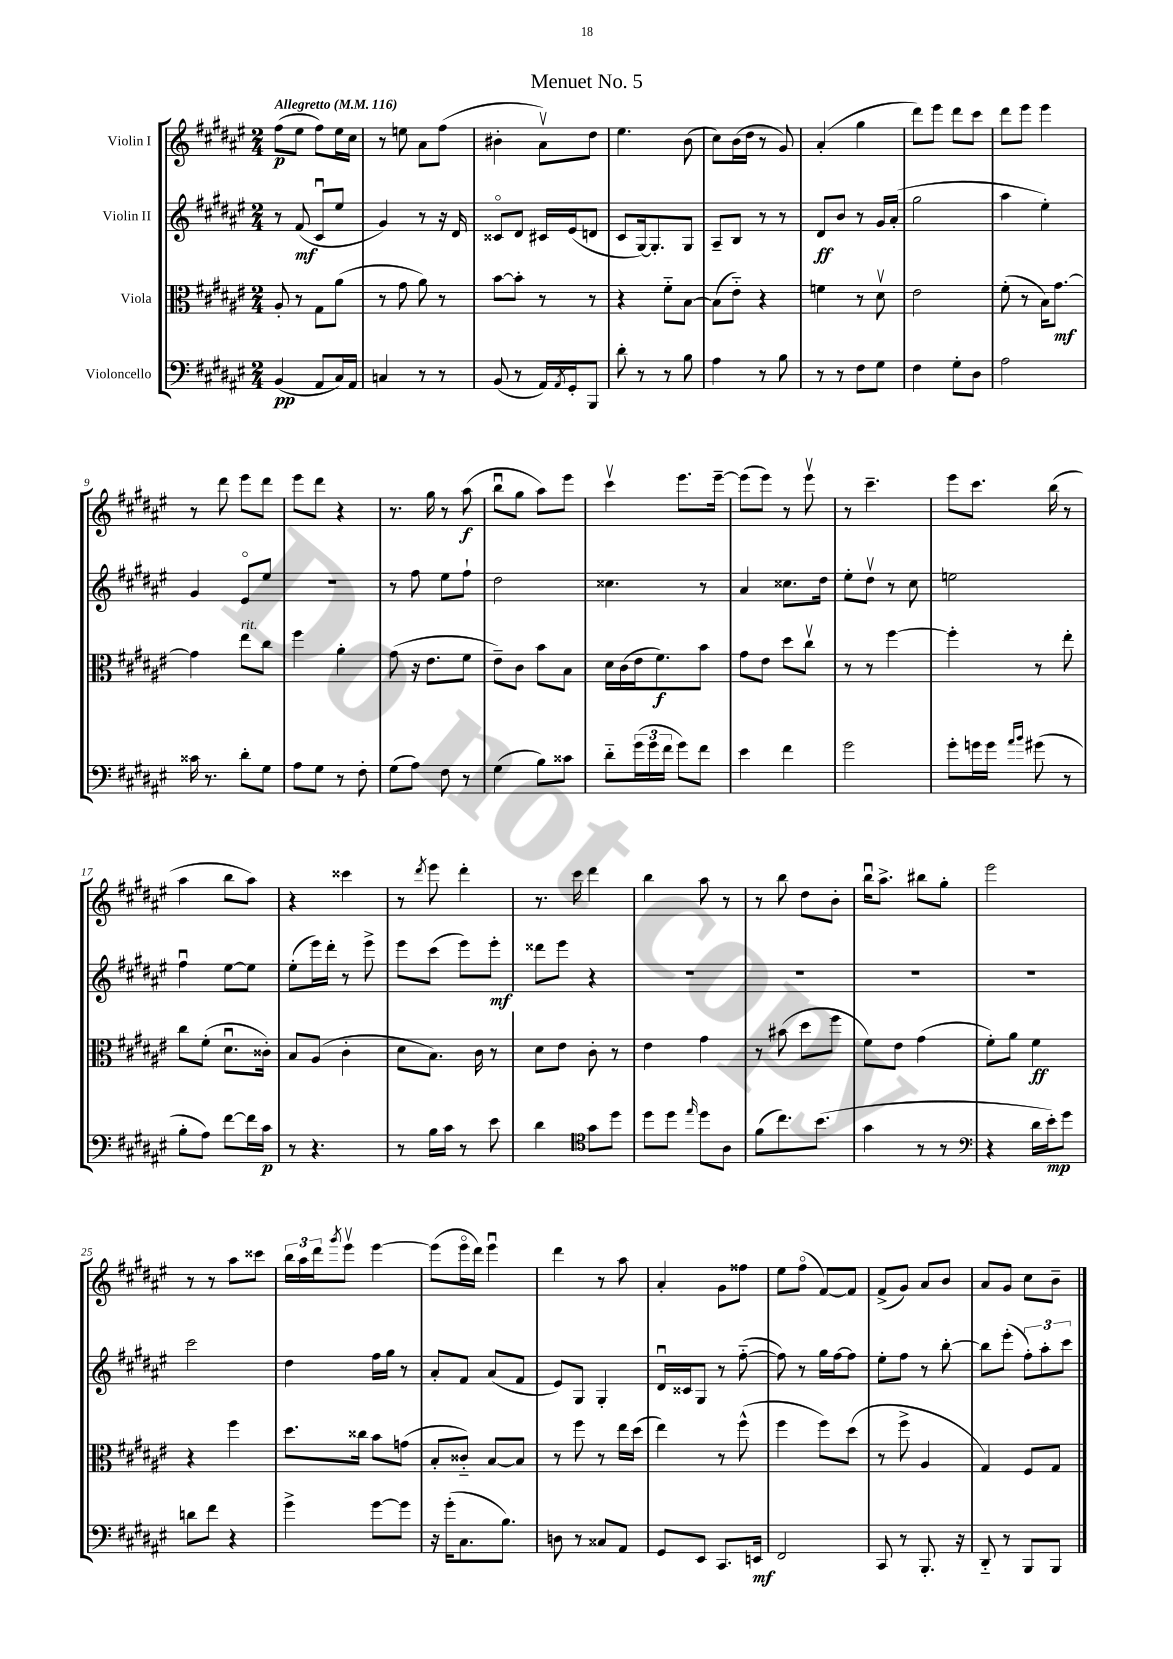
\header { title = "Menuet No. 5" }
<<
\new StaffGroup <<
\new Staff = "s0" \with { instrumentName = "Violin I" } {
    \clef treble \key fis \major \numericTimeSignature \time 2/4 \tempo "Allegretto" 4 = 116
    fis''8\p( eis''8 fis''8) eis''16 cis''16 |
    r8 e''8 ais'8 fis''8( |
    bis'4-. ais'8\upbow) dis''8 |
    eis''4. b'8( |
    cis''8) b'16( dis''16 r8 gis'8) |
    ais'4-.( gis''4 |
    dis'''8) eis'''8 dis'''8 cis'''8 |
    dis'''8 eis'''8 eis'''4 |
    r8 dis'''8 eis'''8 dis'''8 |
    eis'''8 dis'''8 r4 |
    r8. gis''16 r8 ais''8\f( |
    b''8\downbow gis''8 ais''8) eis'''8 |
    cis'''4\upbow eis'''8. eis'''16~-- |
    eis'''8( eis'''8) r8 eis'''8\upbow |
    r8 cis'''4.-- |
    eis'''8 cis'''8. b''16( r8 |
    ais''4 b''8 ais''8) |
    r4 cisis'''4 |
    r8 \acciaccatura { dis'''8 } eis'''8 dis'''4-. |
    r8. cis'''16 dis'''4 |
    b''4 ais''8 r8 |
    r8 b''8 dis''8 b'8-. |
    b''16\downbow ais''8.-> bis''8 gis''8-. |
    eis'''2 |
    r8 r8 ais''8 cisis'''8 |
    \tuplet 3/2 { b''16 ais''16 dis'''16 } \acciaccatura { gis'''8 } eis'''8\upbow eis'''4~ |
    eis'''8( eis'''16\flageolet dis'''16) eis'''4\downbow |
    dis'''4 r8 ais''8 |
    ais'4-. gis'8 fisis''8 |
    eis''8 fis''8\flageolet( fis'8~) fis'8 |
    fis'8->( gis'8) ais'8 b'8 |
    ais'8 gis'8 cis''8 b'8-- \bar "|." |
}
\new Staff = "s1" \with { instrumentName = "Violin II" } {
    \clef treble \key fis \major \numericTimeSignature \time 2/4
    r8 fis'8\mf( cis'8\downbow eis''8 |
    gis'4) r8 r16 dis'16 |
    cisis'8\flageolet dis'8 cis'16 eis'16( d'8 |
    cis'8 gis16~) gis8.-. gis8 |
    ais8-- b8 r8 r8 |
    dis'8\ff b'8 r8 gis'16 ais'16-.( |
    gis''2 |
    ais''4 eis''4-.) |
    gis'4 eis'8\flageolet eis''8 |
    r2 |
    r8 fis''8 eis''8 fis''8-! |
    dis''2 |
    cisis''4. r8 |
    ais'4 cisis''8. dis''16 |
    eis''8-. dis''8\upbow r8 cis''8 |
    e''2 |
    fis''4\downbow eis''8~ eis''8 |
    eis''8-.( eis'''16) dis'''16-. r8 eis'''8-> |
    eis'''8 cis'''8( eis'''8) eis'''8-.\mf |
    disis'''8 eis'''8 r4 |
    R2 |
    R2 |
    R2 |
    R2 |
    cis'''2 |
    dis''4 fis''16 gis''16 r8 |
    ais'8-. fis'8 ais'8( fis'8 |
    eis'8) gis8 gis4-. |
    dis'16\downbow cisis'16 gis8 r8 fis''8~-_( |
    fis''8) r8 gis''16 fis''16~ fis''8 |
    eis''8-. fis''8 r8 b''8~-. |
    b''8 eis'''8-.( \tuplet 3/2 { fis''8-.) ais''8-. cis'''8 } \bar "|." |
}
\new Staff = "s2" \with { instrumentName = "Viola" } {
    \clef alto \key fis \major \numericTimeSignature \time 2/4
    ais8-. r8 gis8 ais'8( |
    r8 gis'8 ais'8) r8 |
    b'8~ b'8-. r8 r8 |
    r4 fis'8-_ b8~ |
    b8( eis'8-_) r4 |
    f'4 r8 dis'8\upbow |
    eis'2 |
    fis'8-.( r8 b16) gis'8.~\mf |
    gis'4 eis''8^\markup { \italic "rit." } cis''8 |
    fis''4 ais'4-. |
    gis'8( r16 eis'8. fis'8 |
    eis'8--) cis'8 b'8 b8 |
    dis'16 cis'16( eis'16 fis'8.\f) b'8 |
    gis'8 eis'8 dis''8 cis''8\upbow |
    r8 r8 fis''4~ |
    fis''4-. r8 eis''8-. |
    cis''8 fis'8-.( dis'8.\downbow cisis'16-.) |
    b8 ais8( cis'4-. |
    dis'8 b8.) cis'16 r8 |
    dis'8 eis'8 cis'8-. r8 |
    eis'4 gis'4 |
    r8 bis'8( dis''8 fis''8 |
    fis'8) eis'8 gis'4( |
    fis'8-.) ais'8 fis'4\ff |
    r4 fis''4 |
    dis''8. cisis''16 b'8 g'8( |
    b8-. cisis'8-_) b8~ b8 |
    r8 fis''8 r8 eis''16 dis''16( |
    eis''4) r8 fis''8-^( |
    fis''4 fis''8) dis''8( |
    r8 fis''8-> ais4 |
    gis4) fis8 gis8 \bar "|." |
}
\new Staff = "s3" \with { instrumentName = "Violoncello" } {
    \clef bass \key fis \major \numericTimeSignature \time 2/4
    b,4\pp( ais,8 cis16) ais,16 |
    c4 r8 r8 |
    b,8( r8 ais,16) \acciaccatura { ais,8 } gis,16-. b,,8 |
    dis'8-. r8 r8 b8 |
    ais4 r8 b8 |
    r8 r8 fis8 gis8 |
    fis4 gis8-. dis8 |
    ais2 |
    cisis'16 r8. dis'8-. gis8 |
    ais8 gis8 r8 fis8-. |
    gis8( ais8) fis8 r8 |
    gis4( b8) cisis'8 |
    dis'8-_ \tuplet 3/2 { gis'16( gis'16 fis'16 } gis'8) fis'8 |
    eis'4 fis'4 |
    gis'2 |
    gis'8-. g'16 g'16 \grace { ais'16 b'16 } gis'8( r8 |
    b8-. ais8) fis'8~ fis'16 cis'16\p |
    r8 r4. |
    r8 b16 cis'16 r8 eis'8 |
    dis'4 \clef tenor gis'8 dis''8 |
    dis''8 dis''8 \grace { eis''16 } dis''8 ais8 |
    fis'8( cis''8.) b'8.( |
    gis'4 r8 r8 |
    \clef bass r4 dis'16 eis'16-.\mp) gis'8 |
    d'8 fis'8 r4 |
    gis'4-> gis'8~ gis'8 |
    r16 gis'16-.( cis8. b8.) |
    d8 r8 cisis8 ais,8 |
    gis,8 eis,8 cis,8. e,16\mf |
    fis,2 |
    cis,8 r8 b,,8.-. r16 |
    dis,8-_ r8 b,,8 b,,8 \bar "|." |
}
>>
>>
